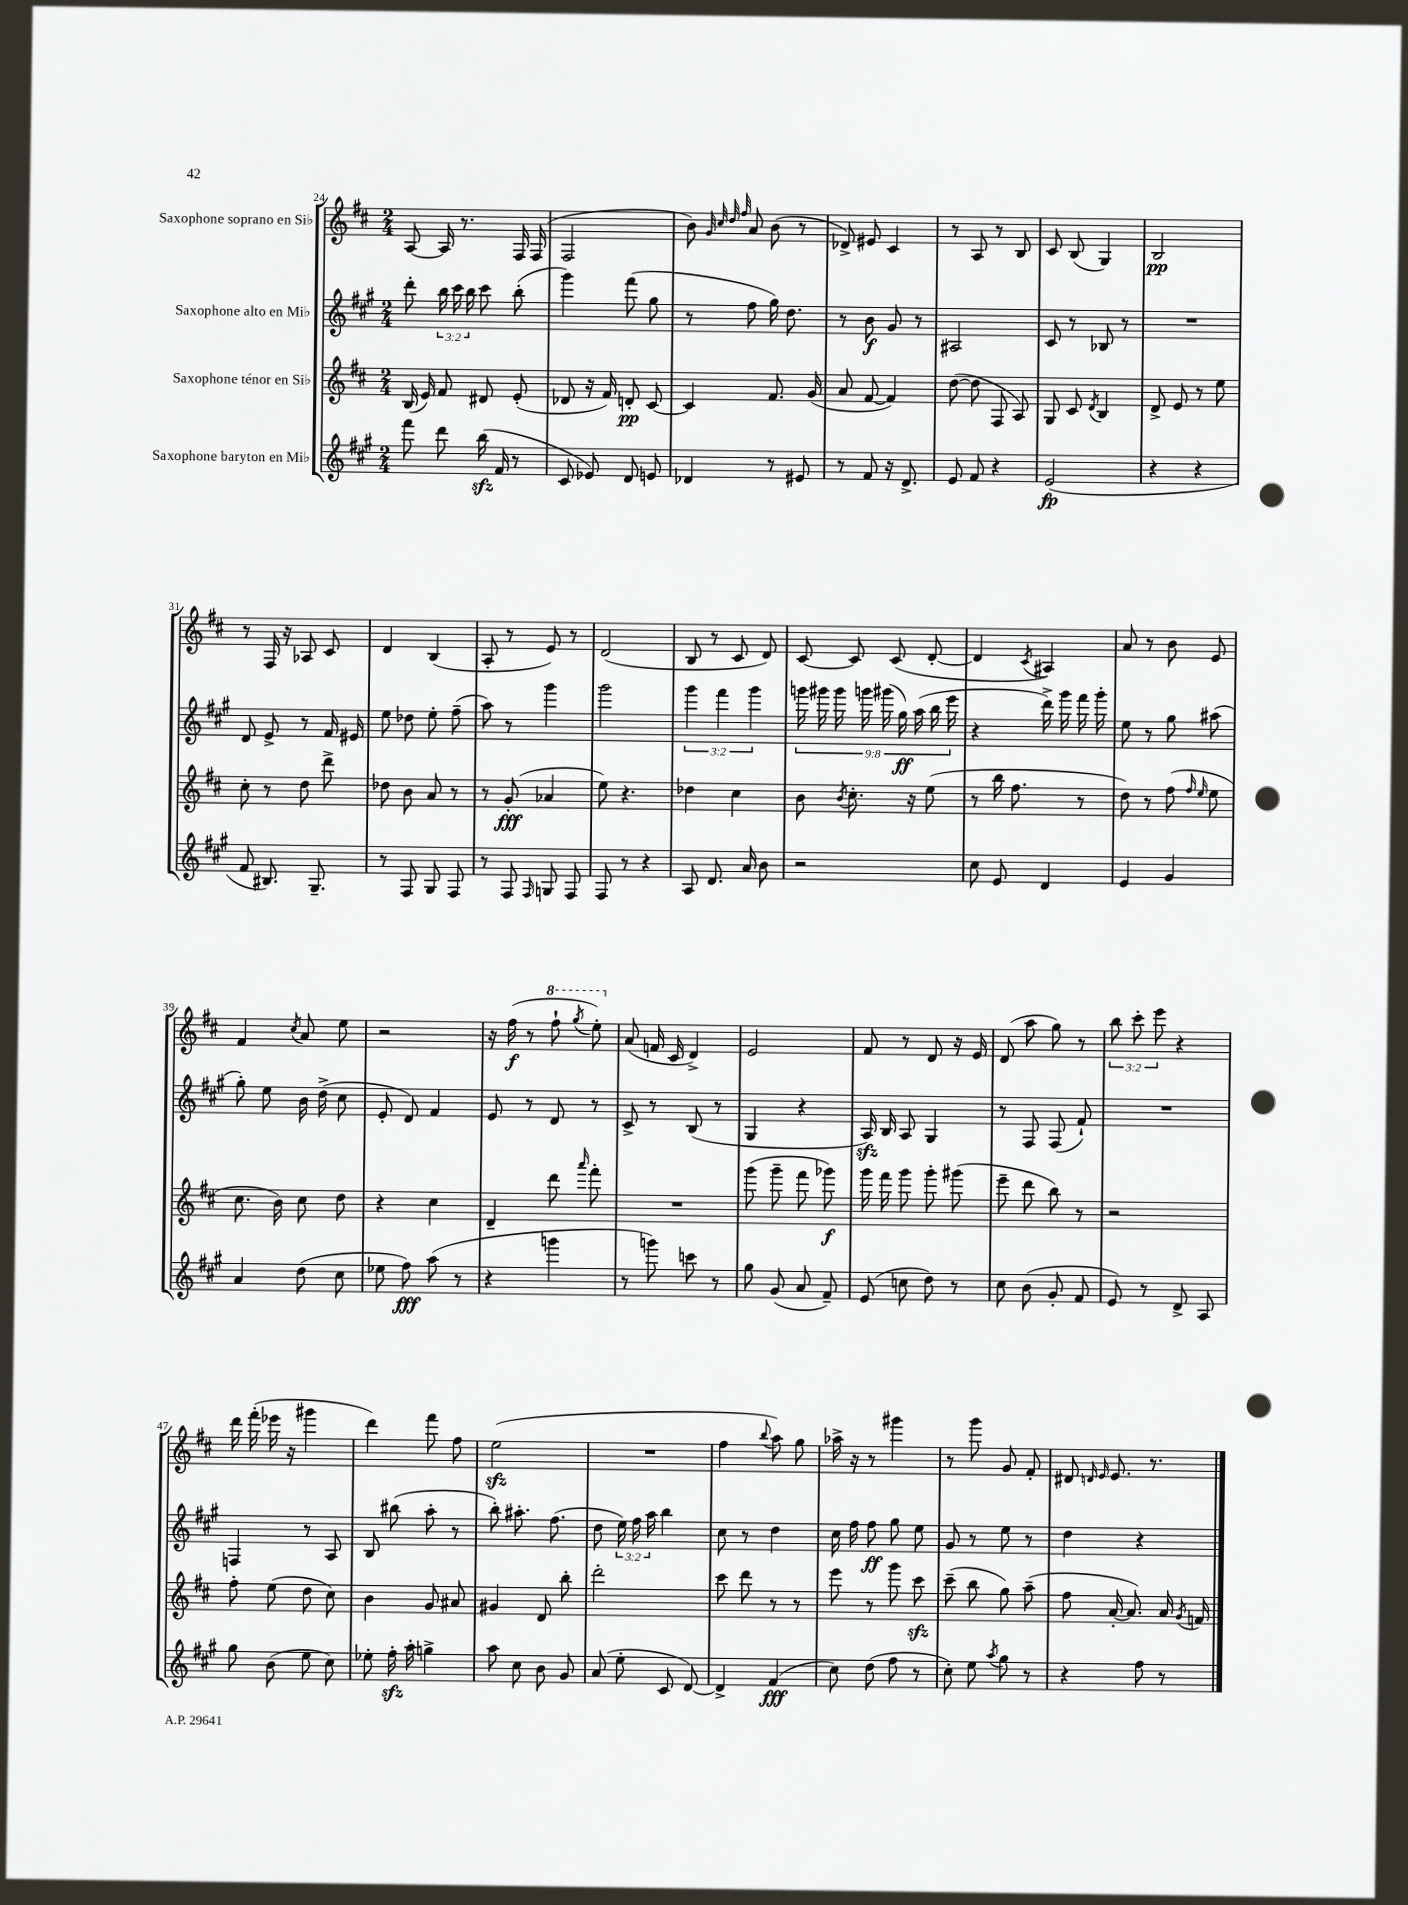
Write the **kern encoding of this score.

**kern	**kern	**kern	**kern
*staff4	*staff3	*staff2	*staff1
*clefG2	*clefG2	*clefG2	*clefG2
*k[f#c#g#]	*k[f#c#]	*k[f#c#g#]	*k[f#c#]
*M2/4	*M2/4	*M2/4	*M2/4
8fff#	(16B	8ddd'	[8A
.	16e)	.	.
8ddd	8f#	24bb	16A]
.	.	24ccc#	.
.	.	.	8.r
.	.	24bb	.
(16bb	8d#	8ccc#	.
16f#	.	.	.
8r	(8e'	(8bb'	16F#
.	.	.	(16F#
=	=	=	=
8c#	8d-	4ggg#)	2F#
8e-)	16r	.	.
.	16f#)	.	.
8d	8d'	(8fff#	.
8e	[8c#	8gg#	.
=	=	=	=
4d-	4c#]	8r	8b)
.	.	.	32qqg
.	.	.	32qqcc#
.	.	.	32qqdd
.	.	.	32qqff#
.	.	8ff#	8a
8r	8.f#	16gg#)	(8b
.	.	8.dd	.
8e#	.	.	8r
.	(16g	.	.
=	=	=	=
8r	8a	8r	8d-^)
8f#	[8f#	8b	8e#
16r	4f#])	8g#	4c#
8.d^	.	.	.
.	.	8r	.
=	=	=	=
8e	([8dd	2A#	8r
8f#	8dd]	.	8A
4r	8F#	.	8r
.	8A)	.	8B
=	=	=	=
(2e	8G	8c#	8c#
.	8c#	8r	(8B
.	8qd	.	.
.	4B	8B-	4G)
.	.	8r	.
=	=	=	=
4r	8d^	2r	2B
.	8e	.	.
4r	8r	.	.
.	8ee	.	.
=	=	=	=
8f#	8cc#'	8d	8r
8.B#)	8r	8e^	16F#
.	.	.	16r
.	8dd	8r	8A-
8.G#~	.	.	.
.	8ddd^	16f#	8c#
.	.	16e#	.
=	=	=	=
8r	8dd-	8ee	4d
8F#	8b	8dd-	.
8G#	8a	8ee'	(4B
8F#	8r	(8ff#~	.
=	=	=	=
8r	8r	8aa)	8A'
8F#	(8g'	8r	8r
16qqF#	.	.	.
8G	4a-	4ggg#	8e)
8F#	.	.	8r
=	=	=	=
8F#	8ee)	2ggg#	(2d
8r	4.r	.	.
4r	.	.	.
=	=	=	=
8A	4dd-	6ggg#	8B
8.d	.	.	8r
.	.	6fff#	.
.	4cc#	.	8c#
16a	.	.	.
.	.	6ggg#	.
8b	.	.	8d)
=	=	=	=
2r	8b	18ggg	[8c#
.	.	18ggg#	.
.	.	18ggg#	.
.	8qb	.	.
.	8.cc#'	.	8c#]
.	.	18ggg	.
.	.	(18ggg#	.
.	.	.	(8c#
.	.	18gg#)	.
.	16r	.	.
.	.	(18aa	.
.	(8ee	.	[8d'
.	.	18bb	.
.	.	18eee	.
=	=	=	=
8cc#	8r	4r	4d]
8e	16bb	.	.
.	8.ff#	.	.
.	.	.	8qc#
4d	.	16ddd^)	4A#)
.	.	16ggg#	.
.	8r	16fff#	.
.	.	16ggg#'	.
=	=	=	=
4e	8dd)	8ee	8a
.	8r	8r	8r
4g#	(8ff#	8gg#	8b
.	16qqff#	.	.
.	16qqee	.	.
.	8ee	(8aa#	8e
=	=	=	=
4a	8.cc#	8gg#')	4f#
.	.	8ee	.
.	16b)	.	.
.	.	.	8qcc#
(8dd	8cc#	16b	8a
.	.	(16dd^	.
8cc#	8dd	8cc#	8ee
=	=	=	=
8ee-	4r	8e'	2r
8ff#)	.	8d)	.
(8aa	4cc#	4f#	.
8r	.	.	.
=	=	=	=
4r	4d~	8e	16r
.	.	.	(16ff#
.	.	8r	8r
4ggg	8ddd	8d	8fff#`
.	16qqaaa	.	8qggg
.	8fff#'	8r	8eee')
=	=	=	=
8r	2r	8c#^	(8a
8ggg)	.	8r	16f
.	.	.	16c#
8ccc	.	(8B	4d^)
8r	.	8r	.
=	=	=	=
8gg#	(8ggg	4G#	2e
(8g#	8ggg~	.	.
8a	8fff#	4r	.
8f#~)	8ggg-)	.	.
=	=	=	=
(8e	16ggg	16A)	8f#
.	16fff#	16B	.
8cc	8ggg	8A	8r
8dd)	8ggg'	4G#	8d
8r	(8ggg#	.	16r
.	.	.	16e
=	=	=	=
8cc#	8eee~	8r	(8d
(8b	8ddd	8F#	8aa
8g#'	8bb)	(8F#	8gg)
8f#	8r	8f#`)	8r
=	=	=	=
8e)	2r	2r	12bb
.	.	.	12ccc#'
8r	.	.	.
.	.	.	12eee
8d^	.	.	4r
8A	.	.	.
=	=	=	=
8gg#	8ff#'	4F	16ddd
.	.	.	(16fff#'
(8b	(8ee	.	16eee-
.	.	.	16r
8ee	8dd	8r	4ggg#
8cc#)	8cc#)	8A	.
=	=	=	=
8ee-'	4b	8B	4ddd)
16ff#'	.	(8bb#	.
16aa'	.	.	.
4gg^	8g	8aa'	8fff#
.	8a#	8r	8ff#
=	=	=	=
8aa	4g#	8bb')	(2ee
8cc#	.	8.aa#'	.
8b	8d	.	.
.	.	(8.ff#	.
8g#	8bb'	.	.
=	=	=	=
(8a	2ddd'	8dd	2r
8ee'	.	24ee)	.
.	.	24ff#	.
.	.	24aa	.
8c#	.	4bb	.
[8d)	.	.	.
=	=	=	=
4d^]	8ccc#	8cc#	4ff#
.	8ddd	8r	.
.	.	.	8qqbb
(4f#	8r	4dd	8aa)
.	8r	.	8gg
=	=	=	=
8cc#)	8eee	16cc#	16aa-^
.	.	16ff#	16r
(8dd	8r	8ff#	8r
8ff#	8ggg	8gg#	4ggg#
8r	8ccc#	8ee	.
=	=	=	=
8cc#')	(8ccc#~	8g#	8r
8ee	8bb	8r	8ggg
8qaa	.	.	.
8gg#	8gg)	8ee	8g
8r	(8aa~	8r	8f#'
=	=	=	=
4r	8ff#	4dd	8d#
.	.	.	16qqd
.	.	.	16qqe
.	[16a'	.	8.e
.	8.a])	.	.
8ff#	.	4r	.
.	.	.	8.r
8r	16a	.	.
.	8qg	.	.
.	16f	.	.
==	==	==	==
*-	*-	*-	*-
